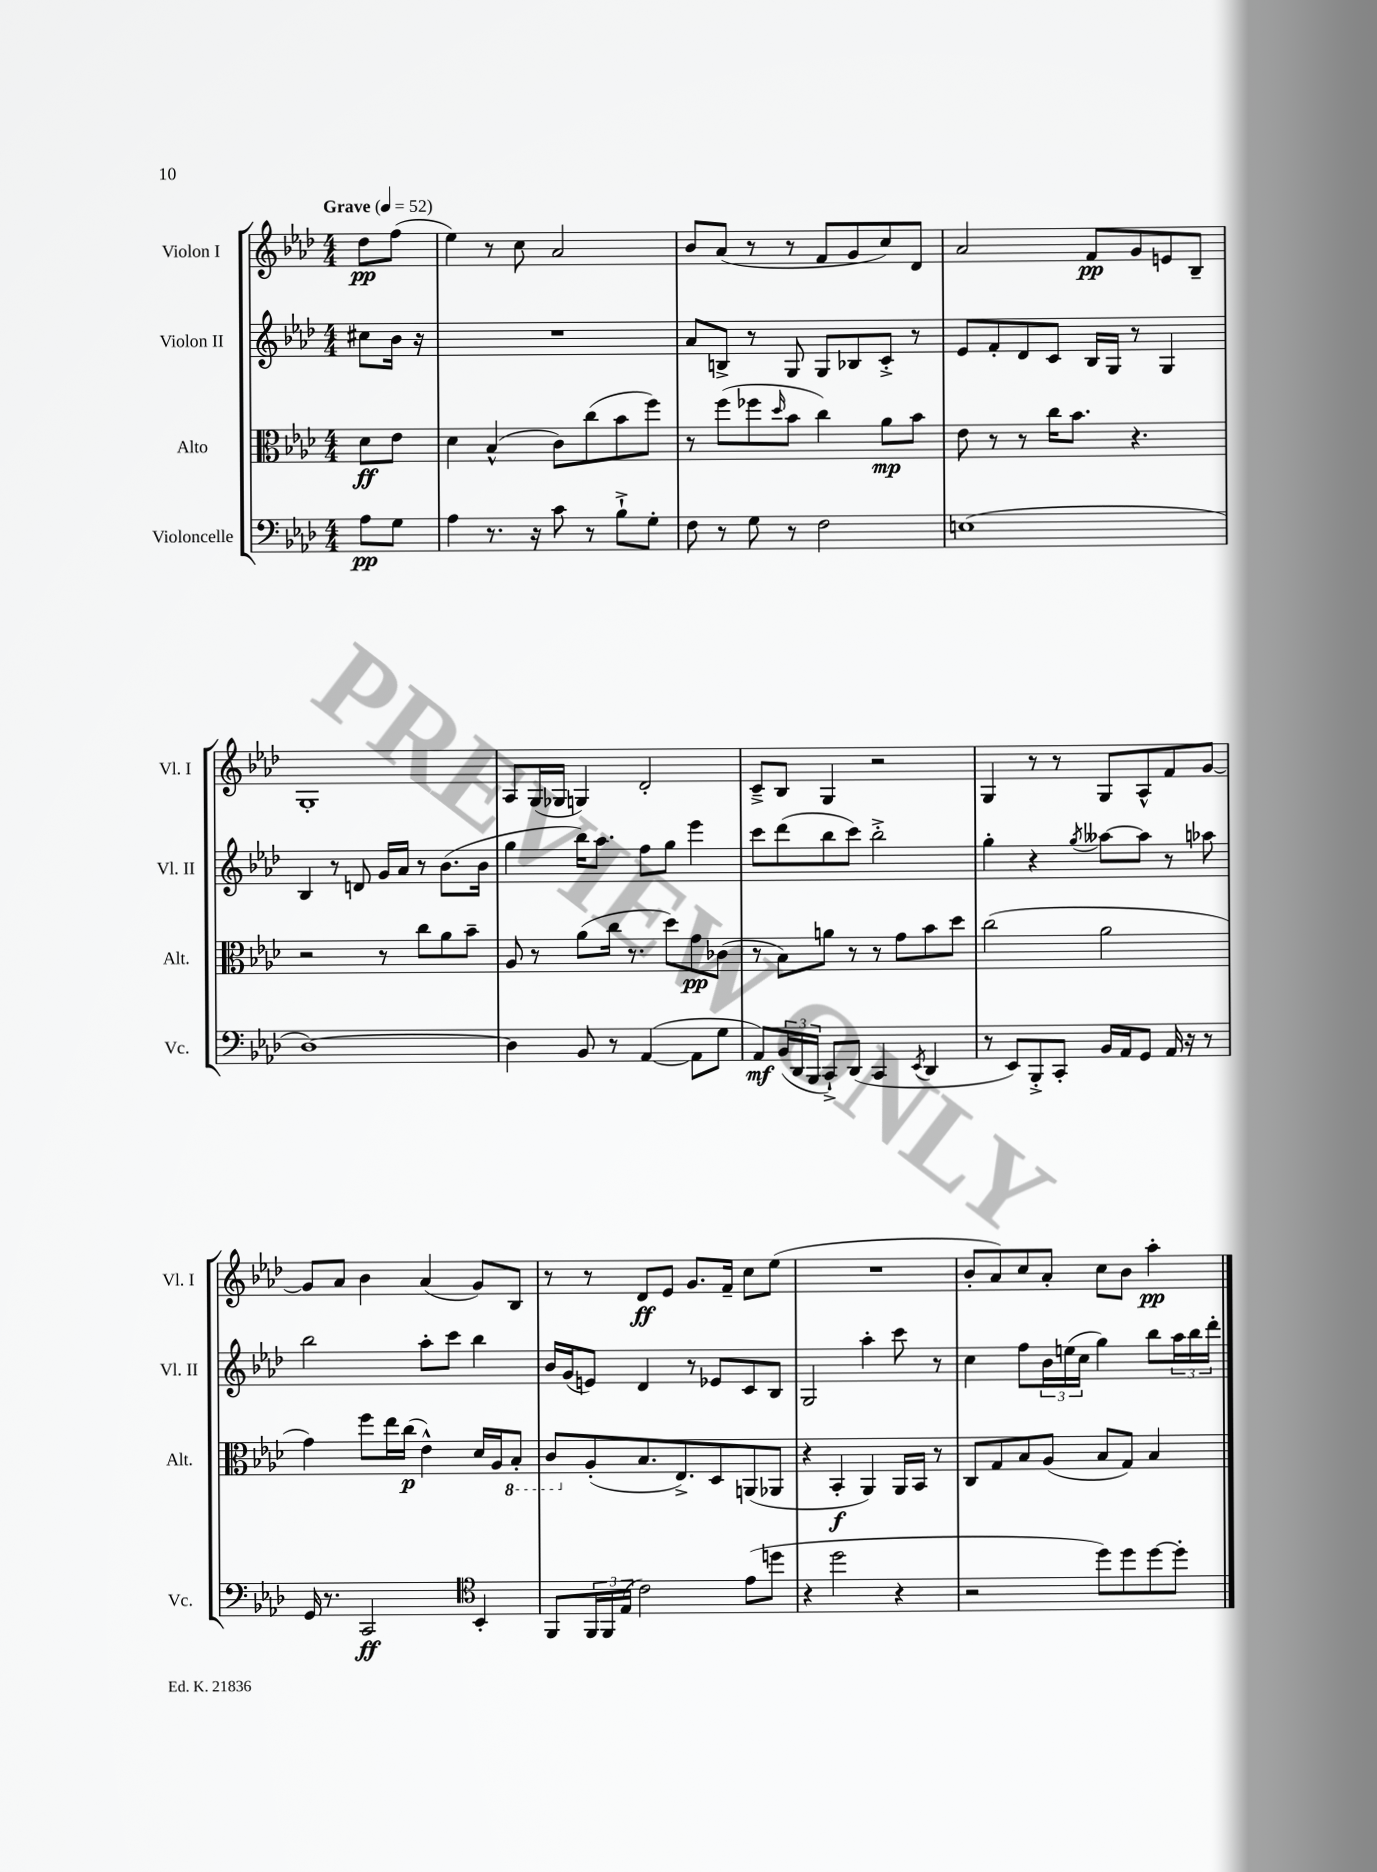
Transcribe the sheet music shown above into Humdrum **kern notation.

**kern	**kern	**kern	**kern
*staff4	*staff3	*staff2	*staff1
*clefF4	*clefC3	*clefG2	*clefG2
*k[b-e-a-d-]	*k[b-e-a-d-]	*k[b-e-a-d-]	*k[b-e-a-d-]
*M4/4	*M4/4	*M4/4	*M4/4
*MM52	*MM52	*MM52	*MM52
8A-	8d-	8cc#	8dd-
8G	8e-	16b-	(8ff
.	.	16r	.
=	=	=	=
4A-	4d-	1r	4ee-)
8.r	(4B-^^	.	8r
.	.	.	8cc
16r	.	.	.
8c	8c)	.	2a-
8r	(8cc	.	.
8B-`^	8b-	.	.
8G'	8ff)	.	.
=	=	=	=
8F	8r	8a-	8b-
8r	(8ff	8B^	(8a-
8G	8ff-	8r	8r
.	16qqdd-	.	.
8r	8b-	8G	8r
2F	4cc)	8G	8f
.	.	8B-	8g
.	8a-	8c'^	8cc)
.	8b-	8r	8d-
=	=	=	=
(1E	8e-	8e-	2a-
.	8r	8f'	.
.	8r	8d-	.
.	16cc	8c	.
.	8.b-	.	.
.	.	16B-	8f
.	.	16G	.
.	4.r	8r	8g
.	.	4G	8e
.	.	.	8B-~
=	=	=	=
[1D-)	2r	4B-	1G'
.	.	8r	.
.	.	8d	.
.	8r	16g	.
.	.	16a-	.
.	8cc	8r	.
.	8a-	(8.b-	.
.	8b-~	.	.
.	.	16b-	.
=	=	=	=
4D-]	8A-	4gg	8A-
.	8r	.	(16G
.	.	.	16G-
8BB-	(8a-	16bb-)	4G)
.	.	8.aa-	.
8r	16cc	.	.
.	8.r	.	.
([4AA-	.	8ff	2d-'
.	8dd-)	8gg	.
8AA-]	8g	4eee-	.
8G	(8c-	.	.
=	=	=	=
8AA-)	8r	8ccc	8c~^
(24BB-	8B-)	(8ddd-	8B-
24DD-	.	.	.
24BBB-	.	.	.
8CC`^)	8a	8bb-	4G
(8DD-	8r	8ccc)	.
4CC	8r	2bb-'^	2r
.	8g	.	.
8qEE-	.	.	.
4DD-	8b-	.	.
.	8dd-	.	.
=	=	=	=
8r	(2cc	4gg'	4G
8EE-)	.	.	.
8BBB-'^	.	4r	8r
8CC'	.	.	8r
.	.	8qgg	.
16BB-	2a-	[8aa--	8G
16AA-	.	.	.
8GG	.	8aa--]	8A-^^
16AA-	.	8r	8f
16r	.	.	.
8r	.	8aa-	[8g
=	=	=	=
16GG	4g)	2bb-	8g]
8.r	.	.	.
.	.	.	8a-
2CC	8ff	.	4b-
.	16ee-	.	.
.	(16cc	.	.
.	4e-^^)	8aa-'	(4a-
.	.	8ccc	.
*clefC4	*	*	*
4BB-'	16d-	4bb-	8g)
.	16A-	.	.
.	8BB-'	.	8B-
=	=	=	=
8FF	8C	16b-	8r
.	.	(16g	.
24FF	(8A-'	8e)	8r
24FF	.	.	.
(24E-	.	.	.
2c)	8.B-	4d-	8d-
.	.	.	8e-
.	8.E-^)	.	.
.	.	8r	8.g
.	8D-	8e-	.
.	.	.	16f~
(8e-	(8AA	8c	8cc
8dd	8AA-	8B-	(8ee-
=	=	=	=
4r	4r	2G	1r
2dd-	4BB-'	.	.
.	4AA-)	4aa-'	.
4r	16AA-	8ccc	.
.	16BB-	.	.
.	8r	8r	.
=	=	=	=
2r	8C	4cc	8b-'
.	8G	.	8a-)
.	8B-	8ff	8cc
.	(8A-	24b-	8a-'
.	.	(24ee	.
.	.	24cc	.
8dd-)	8B-	4gg)	8cc
8dd-	8G)	.	8b-
[8dd-	4B-	8bb-	4aa-'
8dd-']	.	24aa-	.
.	.	24bb-	.
.	.	24ddd-'	.
==	==	==	==
*-	*-	*-	*-
